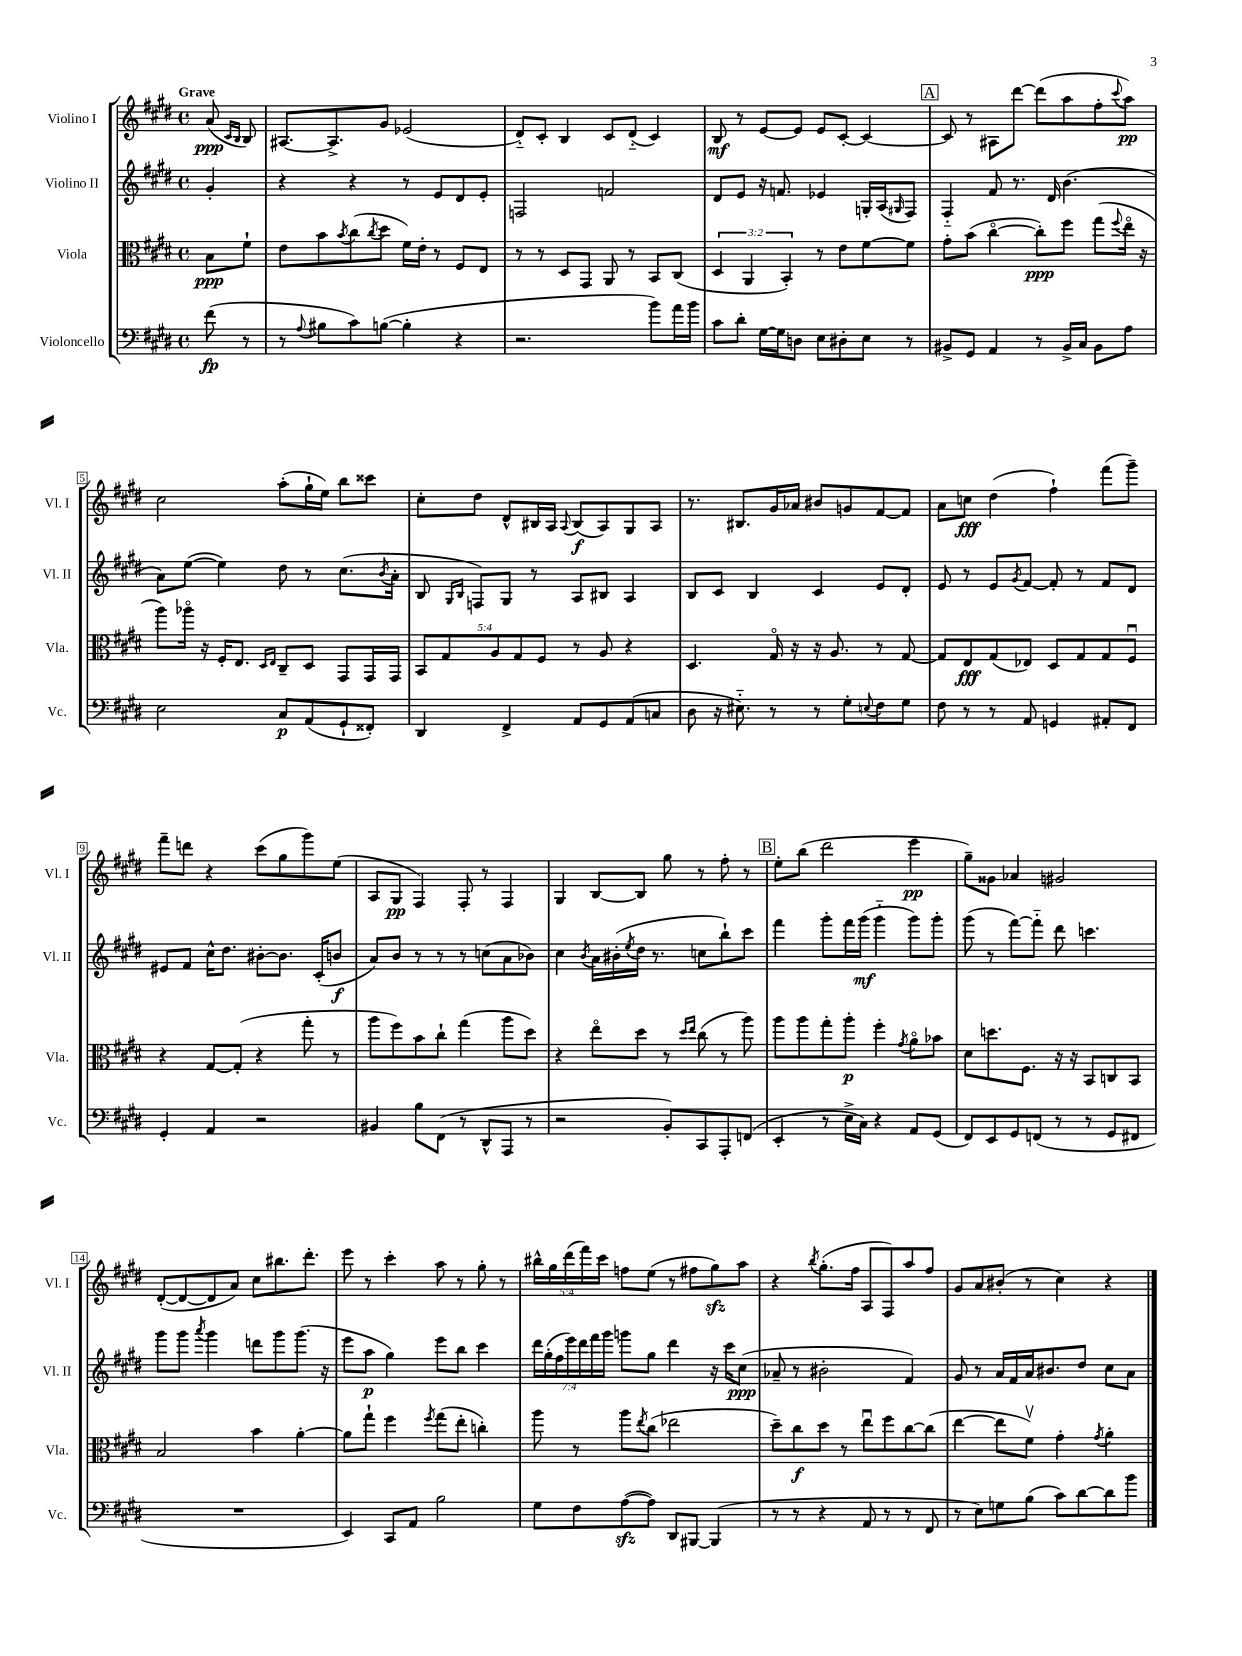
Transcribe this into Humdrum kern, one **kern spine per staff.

**kern	**dynam	**kern	**dynam	**kern	**dynam	**kern	**dynam
*part4	*part4	*part3	*part3	*part2	*part2	*part1	*part1
*staff4	*staff4	*staff3	*staff3	*staff2	*staff2	*staff1	*staff1
*I"Violoncello	*	*I"Viola	*	*I"Violino II	*	*I"Violino I	*
*I'Vc.	*	*I'Vla.	*	*I'Vl. II	*	*I'Vl. I	*
*clefF4	*	*clefC3	*	*clefG2	*	*clefG2	*
*k[f#c#g#d#]	*	*k[f#c#g#d#]	*	*k[f#c#g#d#]	*	*k[f#c#g#d#]	*
*M4/4	*	*M4/4	*	*M4/4	*	*M4/4	*
*met(c)	*	*met(c)	*	*met(c)	*	*met(c)	*
=	=	=	=	=	=	=	=
!	!	!	!	!	!	!LO:TX:a:B:t=Grave	!
(8f#\	fp	8B\L	ppp	4g#'/	.	(8a/	ppp
.	.	.	.	.	.	16qqc#/LL	.
.	.	.	.	.	.	16qqB/JJ	.
8r	.	8f#`\J	.	.	.	8B/)	.
=1	=1	=1	=1	=1	=1	=1	=1
8r	.	8e\L	.	4r	.	[8.A#X/L	.
8qqA/	.	.	.	.	.	.	.
8B#X\L	.	8b\	.	.	.	.	.
.	.	.	.	.	.	8.A#^/]	.
.	.	8qb/	.	.	.	.	.
8c#\)	.	(8cc#\	.	4r	.	.	.
.	.	8qcc#/	.	.	.	.	.
([8Bn\J	.	8dd#\J	.	.	.	8g#/J	.
4B'\]	.	16f#\LL)	.	8r	.	(2e-X/	.
.	.	16e'\JJ	.	.	.	.	.
.	.	8r	.	8e/L	.	.	.
4r	.	8F#/L	.	8d#/	.	.	.
.	.	8E/J	.	8e'/J	.	.	.
=2	=2	=2	=2	=2	=2	=2	=2
2.r	.	8r	.	2Fn/	.	8d#/L)	.
.	.	8r	.	.	.	8c#'/J	.
.	.	8D#/L	.	.	.	4B/	.
.	.	8GG#/J	.	.	.	.	.
.	.	8AA/	.	2fn/	.	8c#/L	.
.	.	8r	.	.	.	(8d#/J	.
8b\L)	.	8BB/L	.	.	.	4c#/)	.
16a\L	.	(8C#/J	.	.	.	.	.
16b\JJ	.	.	.	.	.	.	.
=3	=3	=3	=3	=3	=3	=3	=3
8c#\L	.	6D#/	.	8d#/L	.	8B/	mf
8d#'\J	.	.	.	8e/J	.	8r	.
.	.	6AA/	.	.	.	.	.
[16G#\LL	.	.	.	16r	.	[8e/L	.
16G#\J]	.	.	.	8.fn/	.	.	.
.	.	6BB'/)	.	.	.	.	.
8Dn\J	.	.	.	.	.	8e/J]	.
8E\L	.	8r	.	4e-X/	.	8e/L	.
8D#X'\	.	8e\L	.	.	.	[8c#'/J	.
8E\J	.	[8f#\	.	16Gn'/LL	.	4c#/_	.
.	.	.	.	(16A/J	.	.	.
.	.	.	.	16qqG#X/	.	.	.
8r	.	8f#\J]	.	8F#/J)	.	.	.
!!LO:REH:place=s1:t=A
=4	=4	=4	=4	=4	=4	=4	=4
8BB#X^/L	.	8g#'\L	.	4F#/	.	8c#/]	.
8GG#/J	.	(8b\J	.	.	.	8r	.
4AA/	.	[4cc#\	.	8f#/	.	8A#X\L	.
.	.	.	.	8.r	.	[8ddd#\J	.
8r	.	8cc#'\L])	ppp	.	.	(8ddd#\L]	.
.	.	.	.	16d#/	.	.	.
16BB#^/LL	.	8ff#\J	.	(4.b\	.	8aa\	.
16C#/JJ	.	.	.	.	.	.	.
8BB#\L	.	(8gg#\L	.	.	.	8ff#'\	.
.	.	8qqff#/	.	.	.	8qqccc#/	.
8A\J	.	16ee\Jk	.	.	.	8aa\J)	pp
.	.	16r	.	.	.	.	.
!!LO:LB:g=z
=5	=5	=5	=5	=5	=5	=5	=5
2E\	.	8aa\L)	.	8a\L)	.	2cc#\	.
.	.	16aa-X\Jk	.	([8ee\J	.	.	.
.	.	16r	.	.	.	.	.
.	.	16F#'/KL	.	4ee\])	.	.	.
.	.	8.E/J	.	.	.	.	.
.	.	16qqD#/LL	.	.	.	.	.
.	.	16qqE/JJ	.	.	.	.	.
8C#/L	p	8C#~/L	.	8dd#\	.	(8aa'\L	.
(8AA/	.	8D#/J	.	8r	.	16gg#`\L	.
.	.	.	.	.	.	16ee\JJ)	.
8GG#`/	.	8GG#/L	.	(8.cc#\L	.	8bb\L	.
8FF##X'/J)	.	16GG#/L	.	.	.	8ccc##X\J	.
.	.	.	.	8qb/	.	.	.
.	.	16GG#/JJ	.	16a'\Jk	.	.	.
=6	=6	=6	=6	=6	=6	=6	=6
4DD#/	.	10BB/L	.	8B/	.	8cc#'\L	.
.	.	10G#/	.	.	.	.	.
.	.	.	.	16qqG#/LL	.	.	.
.	.	.	.	16qqB/JJ	.	.	.
.	.	.	.	8Fn/L)	.	8dd#\J	.
.	.	10A/	.	.	.	.	.
4FF#^/	.	.	.	8G#/J	.	8d#^^/L	.
.	.	10G#/	.	.	.	.	.
.	.	.	.	8r	.	16B#X/L	.
.	.	10F#/J	.	.	.	.	.
.	.	.	.	.	.	16A/JJ	.
.	.	.	.	.	.	8qqA/	.
8AA/L	.	8r	.	8A/L	.	(8B#/L	f
8GG#/	.	8A/	.	8B#X/J	.	8A/)	.
(8AA/	.	4r	.	4A/	.	8G#/	.
8Cn/J	.	.	.	.	.	8A/J	.
=7	=7	=7	=7	=7	=7	=7	=7
8D#\	.	4.D#/	.	8B/L	.	8.r	.
16r	.	.	.	8c#/J	.	.	.
8.E#X\)	.	.	.	.	.	8.B#X/L	.
.	.	.	.	4B/	.	.	.
8r	.	16G#/	.	.	.	16g#/L	.
.	.	16r	.	.	.	16a-X/JJ	.
8r	.	16r	.	4c#/	.	8b#X/L	.
.	.	8.A/	.	.	.	.	.
8G#'\L	.	.	.	.	.	8gn/	.
8qqEn/	.	.	.	.	.	.	.
8F#\	.	8r	.	8e/L	.	[8f#/	.
8G#\J	.	[8G#/	.	8d#'/J	.	8f#/J]	.
=8	=8	=8	=8	=8	=8	=8	=8
8F#\	.	8G#/L]	.	8e/	.	8a\L	.
8r	.	8E/	fff	8r	.	8ccn\J	fff
8r	.	(8G#/	.	8e/L	.	(4dd#\	.
.	.	.	.	8qg#/	.	.	.
8AA/	.	8E-X/J)	.	[8f#/J	.	.	.
4GGn/	.	8D#/L	.	8f#'/]	.	4ff#`\)	.
.	.	8G#/	.	8r	.	.	.
8AA#X'/L	.	8G#/	.	8f#/L	.	(8fff#\L	.
8FF#/J	.	8F#u/J	.	8d#/J	.	8ggg#~\J)	.
!!LO:LB:g=z
=9	=9	=9	=9	=9	=9	=9	=9
4GG#'/	.	4r	.	8e#X/L	.	8fff#~\L	.
.	.	.	.	8f#/J	.	8dddn\J	.
4AA/	.	[8G#/L	.	16cc#^^\KL	.	4r	.
.	.	.	.	8.dd#\J	.	.	.
.	.	(8G#'/J]	.	.	.	.	.
2r	.	4r	.	[8b#X'\L	.	(8ccc#\L	.
.	.	.	.	8.b#\J]	.	8gg#\	.
.	.	8gg#'\	.	.	.	8ggg#\)	.
.	.	.	.	(16c#'/KL	.	.	.
.	.	8r	.	8bn/J	f	(8ee\J	.
=10	=10	=10	=10	=10	=10	=10	=10
4BB#X/	.	8aa\L	.	8a/L)	.	8A/L	.
.	.	8ff#\)	.	8b/J	.	8G#/J	pp
8B\L	.	8b\	.	8r	.	4F#/)	.
(8FF#\J	.	8cc#`\J	.	8r	.	.	.
8r	.	(4gg#\	.	8r	.	8F#'/	.
8DD#^^/L	.	.	.	(8ccn\L	.	8r	.
8AAA/J	.	8aa\L	.	8a\	.	4F#/	.
8r	.	8dd#\J)	.	8b-X\J)	.	.	.
=11	=11	=11	=11	=11	=11	=11	=11
2r	.	4r	.	4cc#\	.	4G#/	.
.	.	.	.	8qb/	.	.	.
.	.	8ee\L	.	16a\LL	.	[8B/L	.
.	.	.	.	(16b#X'\	.	.	.
.	.	.	.	8qee/	.	.	.
.	.	8dd#\J	.	16dd#\JJ	.	8B/J]	.
.	.	.	.	8.r	.	.	.
8BB'/L)	.	8r	.	.	.	8gg#\	.
.	.	16qqdd#/LL	.	.	.	.	.
.	.	16qqee/JJ	.	.	.	.	.
8CC#/	.	(8cc#\	.	8ccn\L	.	8r	.
8AAA'/	.	8r	.	8bb`\)	.	8ff#'\	.
(8FFn/J	.	8aa\)	.	8ccc#\J	.	8r	.
!!LO:REH:place=s1:t=B
=12	=12	=12	=12	=12	=12	=12	=12
4EE'/	.	8aa\L	.	4fff#\	.	8ee'\L	.
.	.	8aa\	.	.	.	(8bb\J	.
8r	.	8gg#'\	.	8ggg#'\L	.	2ddd#\	.
16E^\LL	.	8aa'\J	p	16fff#\L	.	.	.
16C#\JJ)	.	.	.	(16ggg#\JJ	mf	.	.
4r	.	4ff#'\	.	4ggg#\	.	.	.
.	.	8qg#/	.	.	.	.	.
8AA/L	.	8a\L	.	8ggg#\L)	.	4eee\	pp
(8GG#/J	.	8b-X\J	.	8ggg#'\J	.	.	.
=13	=13	=13	=13	=13	=13	=13	=13
8FF#/L)	.	8d#\L	.	(8ggg#\	.	8gg#~\L)	.
8EE/	.	8.ddn\	.	8r	.	8g##X\J	.
8GG#/	.	.	.	[8fff#\L)	.	4a-X/	.
.	.	8.F#\J	.	.	.	.	.
(8FFn/J	.	.	.	8fff#\J]	.	.	.
8r	.	16r	.	8ddd#\	.	2g#X/	.
.	.	16r	.	.	.	.	.
8r	.	8BB/L	.	4.cccn\	.	.	.
8GG#/L	.	8Cn/	.	.	.	.	.
8FF#X/J	.	8BB/J	.	.	.	.	.
!!LO:LB:g=z
=14	=14	=14	=14	=14	=14	=14	=14
1r	.	2B/	.	8ggg#\L	.	([8d#'/L	.
.	.	.	.	8ggg#\J	.	8d#/_	.
.	.	.	.	8qaaa/	.	.	.
.	.	.	.	4ggg#\	.	8d#/]	.
.	.	.	.	.	.	8a/J)	.
.	.	4b\	.	8dddn\L	.	8cc#\L	.
.	.	.	.	8ggg#\	.	8.bb#X\	.
.	.	[4a'\	.	(8.ggg#\J	.	.	.
.	.	.	.	.	.	8.ddd#'\J	.
.	.	.	.	16r	.	.	.
=15	=15	=15	=15	=15	=15	=15	=15
4EE/)	.	8a\L]	.	8eee\L	.	8eee\	.
.	.	8gg#`\J	.	8aa\J	p	8r	.
8CC#/L	.	4ff#\	.	4gg#\)	.	4ccc#'\	.
8AA/J	.	.	.	.	.	.	.
.	.	8qff#/	.	.	.	.	.
2B\	.	(8gg#\L	.	8eee\L	.	8aa\	.
.	.	8ee'\J	.	8bb\J	.	8r	.
.	.	4ccn'\)	.	4ccc#\	.	8gg#'\	.
.	.	.	.	.	.	8r	.
=16	=16	=16	=16	=16	=16	=16	=16
8G#\L	.	8aa\	.	28ddd#\LL	.	20bb#X^^\LL	.
.	.	.	.	(28gg#'\	.	.	.
.	.	.	.	.	.	20gg#\	.
.	.	.	.	28ff#\	.	.	.
.	.	.	.	.	.	(20ddd#\	.
.	.	.	.	28eee\)	.	.	.
8F#\	.	8r	.	.	.	.	.
.	.	.	.	28ddd#\	.	.	.
.	.	.	.	.	.	20fff#\)	.
.	.	.	.	28fff#\	.	.	.
.	.	.	.	.	.	20ccc#\JJ	.
.	.	.	.	28ggg#\JJ	.	.	.
([8Azz\	.	8aa\L	.	8gggn\L	.	8ffn\L	.
.	.	8qee/	.	.	.	.	.
8A\J])	.	(8cc#\J	.	8gg#\J	.	(8ee\J	.
8DD#/L	.	2ee-X\	.	4ddd#\	.	8r	.
[8BBB#X/J	.	.	.	.	.	8ff#X\L	.
(4BBB#/]	.	.	.	16r	.	8gg#zz\)	.
.	.	.	.	16ccc#\KL	.	.	.
.	.	.	.	(8cc#\J	ppp	8aa\J	.
=17	=17	=17	=17	=17	=17	=17	=17
8r	.	8dd#~\L)	.	8a-X~/	.	4r	.
8r	.	8cc#\	f	8r	.	.	.
.	.	.	.	.	.	8qbb/	.
4r	.	8dd#\J	.	2b#X'\	.	(8.gg#'\L	.
.	.	8r	.	.	.	.	.
.	.	.	.	.	.	16ff#\Jk	.
8AA/	.	8eeu\L	.	.	.	8A/L	.
8r	.	8ff#\	.	.	.	8F#/)	.
8r	.	[8cc#\	.	4f#/)	.	8aa/	.
8FF#/	.	(8cc#\J]	.	.	.	8ff#/J	.
=18	=18	=18	=18	=18	=18	=18	=18
8r	.	[4ee\	.	8g#/	.	8g#/L	.
8E\L)	.	.	.	8r	.	8a/	.
8Gn\	.	8ee\L]	.	16a/LL	.	(8b#X'/J	.
.	.	.	.	16f#/	.	.	.
(8B\J	.	8f#v\J)	.	16a/J	.	8r	.
.	.	.	.	8.b#X/	.	.	.
8c#\L)	.	4g#'\	.	.	.	4cc#\)	.
[8d#\	.	.	.	8dd#/J	.	.	.
.	.	8qg#/	.	.	.	.	.
8d#\]	.	4a'\	.	8cc#\L	.	4r	.
8b\J	.	.	.	8a\J	.	.	.
==	==	==	==	==	==	==	==
*-	*-	*-	*-	*-	*-	*-	*-
